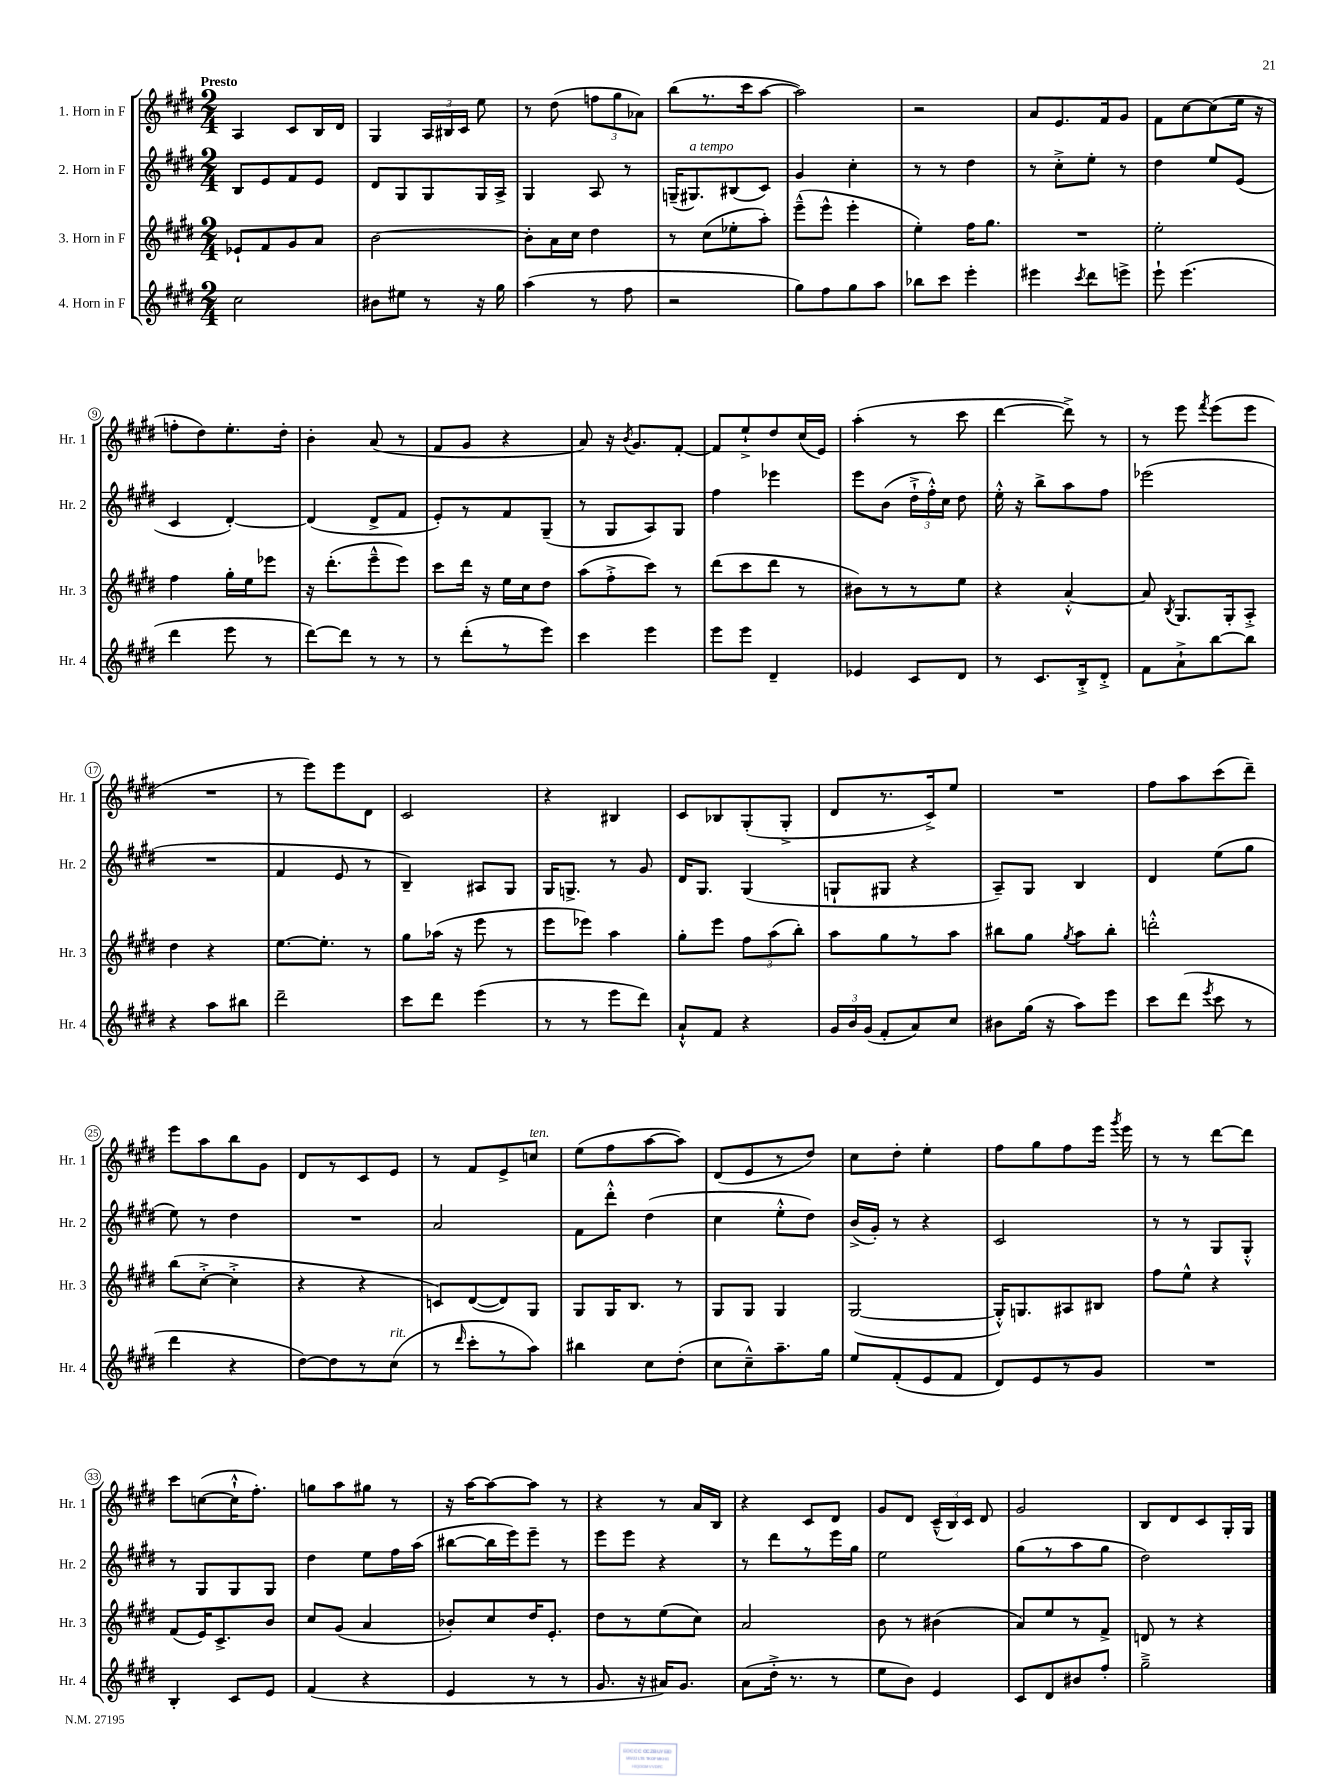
<<
\new StaffGroup <<
\new Staff = "s0" \with { instrumentName = "1. Horn in F" shortInstrumentName = "Hr. 1" } {
    \clef treble \key e \major \numericTimeSignature \time 2/4 \tempo "Presto"
    \autoBeamOff a4 cis'8[ b16 dis'16] |
    gis4 \tuplet 3/2 { a16[ bis16 cis'16] } e''8 |
    r8 dis''8( \tuplet 3/2 { f''8[ gis''8 aes'8]) } |
    b''8[( r8. cis'''16 a''8]~ |
    a''2) |
    r2 |
    a'8[ e'8. fis'16 gis'8] |
    fis'8[ cis''8~ cis''8( e''16] r16 |
    f''8[-. dis''8) e''8.-. dis''16]-. |
    b'4-. a'8( r8 |
    fis'8[ gis'8] r4 |
    a'8) r16 \acciaccatura { b'8 } gis'8.[ fis'8]~-. |
    fis'8[ e''8-!-> dis''8 cis''16( e'16]) |
    a''4-.( r8 cis'''8 |
    dis'''4~ dis'''8->) r8 |
    r8 e'''8 \acciaccatura { fis'''8 } e'''8[( e'''8] |
    R2 |
    r8 e'''8[) e'''8 dis'8] |
    cis'2 |
    r4 bis4 |
    cis'8[ bes8 gis8-.( gis8]-.-> |
    dis'8[ r8. cis'16->) e''8] |
    R2 |
    fis''8[ a''8 cis'''8( dis'''8]--) |
    e'''8[ a''8 b''8 gis'8] |
    dis'8[ r8 cis'8 e'8] |
    r8 fis'8[ e'8-> c''8]^\markup { \italic "ten." } |
    e''8[( fis''8 a''8~ a''8]) |
    dis'8[( e'8 r8 dis''8]) |
    cis''8[ dis''8]-. e''4-. |
    fis''8[ gis''8 fis''8 e'''16] \acciaccatura { gis'''8 } e'''16 |
    r8 r8 dis'''8[~ dis'''8] |
    cis'''8[ c''8~( c''16-!-^ fis''8.]-.) |
    g''8[ a''8 gis''8] r8 |
    r16 a''16[~ a''8~ a''8] r8 |
    r4 r8 a'16[ b16] |
    r4 cis'8[ dis'8] |
    gis'8[ dis'8] \tuplet 3/2 { cis'16[---^( b16) cis'16] } dis'8 |
    gis'2 |
    b8[ dis'8 cis'8 gis16-. gis16] \bar "|." |
}
\new Staff = "s1" \with { instrumentName = "2. Horn in F" shortInstrumentName = "Hr. 2" } {
    \clef treble \key e \major \numericTimeSignature \time 2/4
    \autoBeamOff b8[ e'8 fis'8 e'8] |
    dis'8[ gis8 gis8 gis16 a16]-> |
    gis4 a8 r8 |
    g16[--( gis8.^\markup { \italic "a tempo" }) bis8( cis'8]) |
    gis'4 cis''4-. |
    r8 r8 dis''4 |
    r8 cis''8[-.-> e''8]-. r8 |
    dis''4 e''8[ e'8]( |
    cis'4 dis'4~-.) |
    dis'4( dis'8[-> fis'8] |
    e'8[-.) r8 fis'8 gis8]--( |
    r8 gis8[ a8) gis8] |
    fis''4 ees'''4 |
    e'''8[ b'8]( \tuplet 3/2 { dis''16[-!-> fis''16-.-^) cis''16] } dis''8 |
    e''16-.-^ r16 b''8[-> a''8 fis''8] |
    ees'''2( |
    R2 |
    fis'4 e'8 r8 |
    b4--) ais8[ gis8] |
    gis16[ g8.]-> r8 gis'8 |
    dis'16[ gis8.] gis4( |
    g8[-! gis8] r4 |
    a8[--) gis8] b4 |
    dis'4 e''8[( gis''8] |
    e''8) r8 dis''4 |
    R2 |
    a'2 |
    fis'8[ dis'''8]-.-^ dis''4( |
    cis''4 e''8[-.-^ dis''8]) |
    b'16[->( gis'16]-.) r8 r4 |
    cis'2 |
    r8 r8 gis8[ gis8]-.-^ |
    r8 gis8[ gis8 gis8] |
    dis''4 e''8[ fis''16 a''16]( |
    bis''8[~ bis''16 e'''16) e'''8]-- r8 |
    e'''8[ e'''8] r4 |
    r8 dis'''8[ r8 e'''16 gis''16] |
    e''2 |
    gis''8[( r8 a''8 gis''8] |
    dis''2) \bar "|." |
}
\new Staff = "s2" \with { instrumentName = "3. Horn in F" shortInstrumentName = "Hr. 3" } {
    \clef treble \key e \major \numericTimeSignature \time 2/4
    \autoBeamOff ees'8[-! fis'8 gis'8 a'8] |
    b'2~ |
    b'8[-. a'16 cis''16] dis''4 |
    r8 cis''8[( ees''8-. a''8]-.) |
    e'''8[---^( e'''8]-^ e'''4-. |
    e''4-.) fis''16[ gis''8.] |
    R2 |
    e''2-. |
    fis''4 gis''16[-. e''16 ees'''8] |
    r16 dis'''8.[-.( e'''8---^ e'''8]) |
    cis'''8[ dis'''16] r16 e''16[ cis''16 dis''8] |
    a''8[( fis''8-.-> cis'''8]) r8 |
    dis'''8[( cis'''8 dis'''8] r8 |
    bis'8[) r8 r8 e''8] |
    r4 a'4~-.-^ |
    a'8 \acciaccatura { b8 } gis8.[ gis16-. a8]-.-> |
    dis''4 r4 |
    e''8.[~ e''8.]-. r8 |
    gis''8[ aes''16]( r16 e'''8 r8 |
    e'''8[ ees'''8]) a''4 |
    gis''8[-. e'''8] \tuplet 3/2 { fis''8[ a''8( b''8]-.) } |
    a''8[ gis''8 r8 a''8] |
    bis''8[ gis''8] \acciaccatura { gis''8 } a''8[ bis''8]-. |
    d'''2-.-^ |
    b''8[( cis''8]~-.-> cis''4-.-> |
    r4 r4 |
    c'8[) dis'8~( dis'8) gis8] |
    gis8[ gis16 b8.] r8 |
    gis8[ gis8] gis4 |
    gis2~( |
    gis16[-.-^) g8. ais8 bis8] |
    fis''8[ e''8]-^ r4 |
    fis'8[( e'16) cis'8.-> b'8] |
    cis''8[ gis'8]( a'4 |
    bes'8[-.) cis''8 dis''16 e'8.]-. |
    dis''8[ r8 e''8( cis''8]) |
    a'2 |
    b'8 r8 bis'4( |
    a'8[) e''8 r8 fis'8]-> |
    d'8 r8 r4 \bar "|." |
}
\new Staff = "s3" \with { instrumentName = "4. Horn in F" shortInstrumentName = "Hr. 4" } {
    \clef treble \key e \major \numericTimeSignature \time 2/4
    \autoBeamOff cis''2 |
    bis'8[ eis''8] r8 r16 gis''16 |
    a''4( r8 fis''8 |
    r2 |
    gis''8[) fis''8 gis''8 a''8] |
    bes''8[ cis'''8] e'''4-. |
    eis'''4 \acciaccatura { cis'''8 } dis'''8[ e'''8]-> |
    e'''8-! e'''4.( |
    dis'''4 e'''8 r8 |
    dis'''8[~) dis'''8] r8 r8 |
    r8 dis'''8[-.( r8 e'''8]) |
    cis'''4 e'''4 |
    e'''8[ e'''8] dis'4-- |
    ees'4 cis'8[ dis'8] |
    r8 cis'8.[ b16-.-> dis'8]-.-> |
    fis'8[ a'8-!-> b''8~ b''8] |
    r4 a''8[ bis''8] |
    dis'''2-- |
    cis'''8[ dis'''8] e'''4( |
    r8 r8 e'''8[ dis'''8]) |
    a'8[-!-^ fis'8] r4 |
    \tuplet 3/2 { gis'16[ b'16 gis'16]( } fis'8[-. a'8) cis''8] |
    bis'8[ gis''16]( r16 a''8[) e'''8] |
    cis'''8[ dis'''8]( \acciaccatura { e'''8 } cis'''8 r8 |
    dis'''4 r4 |
    dis''8[~) dis''8 r8 cis''8]^\markup { \italic "rit." }( |
    r8 \grace { dis'''16 } cis'''8[-. r8 a''8]) |
    bis''4 cis''8[ dis''8]-.( |
    cis''8[ cis''8---^) a''8.-- gis''16] |
    e''8[ fis'8-.( e'8 fis'8] |
    dis'8[) e'8 r8 gis'8] |
    R2 |
    b4-. cis'8[ e'8] |
    fis'4( r4 |
    e'4 r8 r8 |
    gis'8. r16 ais'16[) gis'8.] |
    a'8[( dis''16]-.-> r8. r8 |
    e''8[ b'8]) e'4 |
    cis'8[ dis'8 bis'8 fis''8]-. |
    gis''2---> \bar "|." |
}
>>
>>
\layout { \context { \Score \override BarNumber.stencil = #(make-stencil-circler 0.1 0.3 ly:text-interface::print) } }
